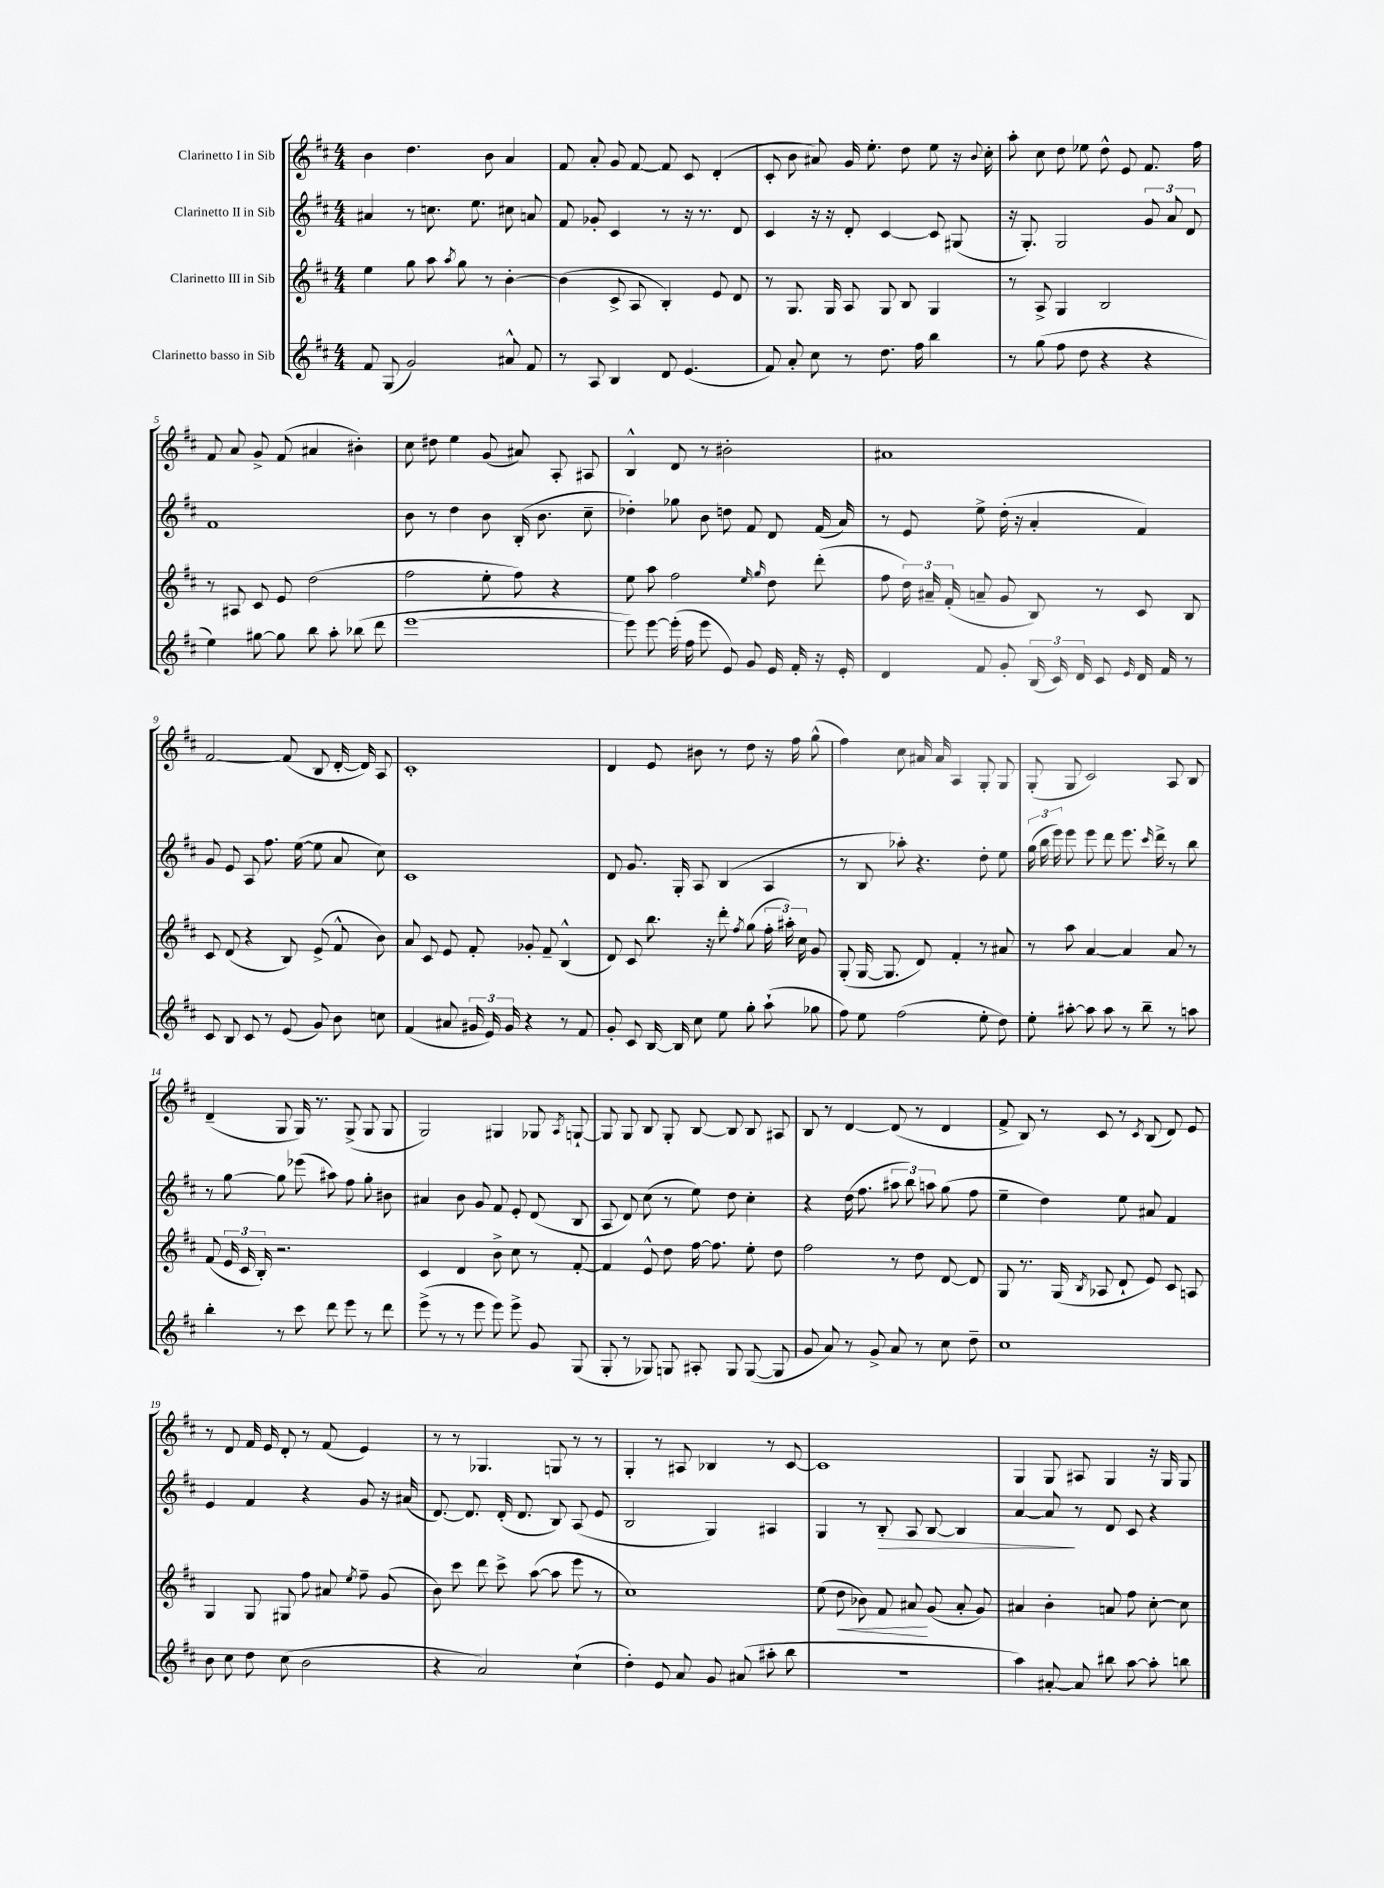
<<
\new StaffGroup <<
\new Staff = "s0" \with { instrumentName = "Clarinetto I in Sib" } {
    \clef treble \key d \major \numericTimeSignature \time 4/4
    \autoBeamOff b'4 d''4. b'8 a'4 |
    fis'8 a'8-. g'8 fis'8~ fis'8 cis'8 d'4-.( |
    cis'8-. b'8 ais'8) g'16 e''8.-. d''8 e''8 r16 \appoggiatura { b'8 } cis''16-. |
    a''8-. cis''8 d''8 ees''8 d''8-^ e'8 fis'8. fis''16 |
    fis'8 a'8 g'8-> fis'8( ais'4 bis'4-.) |
    cis''8 dis''8 e''4 g'8( ais'8) a8-. ais8 |
    b4-^ d'8 r8 bis'2-. |
    ais'1 |
    fis'2~ fis'8( b8 d'16~-. d'16) a8 |
    cis'1-. |
    d'4 e'8 bis'8 r8 d''8 r16 fis''16 g''8-^( |
    fis''4) cis''8 ais'16 ais'16 a4 g8-. g8 |
    g8-.( g8 cis'2) a8 b8 |
    d'4--( g8 g16) r8. g8->( g8 g8 |
    g2) gis4 ges8 \acciaccatura { a8 } g8~-! |
    g8 g8 b8 g8-. b8~ b8 b8 ais8 |
    b8 r8 d'4~ d'8( r8 d'4 |
    fis'8-> b8) r8 cis'8 r8 \acciaccatura { cis'8 } b8( d'8) e'8 |
    r8 d'8 fis'16 e'16 d'8-. r8 fis'8( e'4) |
    r8 r8 ges4. g8 r8 r8 |
    g4-. r8 ais8 bes4 r8 cis'8~ |
    cis'1 |
    g4 g8 ais8 g4 r16 g16 g8 \bar "|." |
}
\new Staff = "s1" \with { instrumentName = "Clarinetto II in Sib" } {
    \clef treble \key d \major \numericTimeSignature \time 4/4
    \autoBeamOff ais'4 r8 c''8. e''8. cis''8 a'8 |
    fis'8 ges'8-. cis'4 r8 r16 r8. d'8 |
    cis'4 r16 r16 d'8-. cis'4~ cis'8 gis8( |
    r16 g8.-.) g2 \tuplet 3/2 { g'8 a'8 d'8 } |
    fis'1 |
    b'8 r8 d''4 b'8 b16-.( b'8. cis''8-- |
    des''4-.) ges''8 b'8 d''8 fis'8 d'8 fis'16( a'16) |
    r8 e'8 e''8-> d''16-.( r16 a'4-. fis'4) |
    g'8 e'8 a8 fis''8. e''16~( e''8 a'8 cis''8) |
    cis'1 |
    d'8 g'8. g16-. a8 b4( a4 |
    r8 b8 aes''8-.) r4. d''8-. e''8 |
    \tuplet 3/2 { g''16( b''16 e'''16) } e'''8 e'''8 d'''8 e'''8. \grace { cis'''16 } d'''16-> r8 b''8 |
    r8 g''8~ g''8 ees'''8( ais''8) fis''8 g''8-. bis'8 |
    ais'4 b'8 g'8 fis'8 e'8-. d'8( b8 |
    a8 d'8) cis''8( r8 e''8) d''8 cis''4-. |
    r4 d''16( fis''8. \tuplet 3/2 { ais''8 b''8) a''8 } g''8( fis''8 |
    e''4-- d''4) e''8 ais'8 fis'4 |
    e'4 fis'4 r4 g'8 r16 ais'16( |
    d'8.~) d'8. d'16-.( d'8. b8) a8( e'8 |
    b2 g4) ais4 |
    g4 r8 b8-.\> a8 b8~ b4 |
    a'4~ a'8\! r8 d'8 cis'8 r4 \bar "|." |
}
\new Staff = "s2" \with { instrumentName = "Clarinetto III in Sib" } {
    \clef treble \key d \major \numericTimeSignature \time 4/4
    \autoBeamOff e''4 g''8 a''8 \acciaccatura { a''8 } g''8 r8 b'4~-. |
    b'4( cis'8-> a8 b4-.) e'8 d'8 |
    r8 g8. g16 a8 g8 b8 g4 |
    r8 a8-> g4 b2 |
    r8 ais8 cis'8 e'8 d''2( |
    fis''2 e''8-. fis''8) r4 |
    e''8 a''8 fis''2 \grace { e''16 g''16 } d''8 d'''8-.( |
    fis''8 \tuplet 3/2 { d''16) ais'16-- fis'16-.( } a'8-- g'8 b8) r8 cis'8 b8 |
    cis'8 d'8( r4 b8) e'8->( fis'8-^ b'8) |
    a'8 cis'8 e'8 fis'8-. ges'8-. fis'8-- b4-^( |
    d'8) cis'8 b''8. r16 d'''8-. \acciaccatura { fis''8 } g''8( \tuplet 3/2 { fis''16-. ais''16-.) cis''16 } g'8 |
    g8-.( g16~ g8. d'8) fis'4-. r8 ais'8 |
    r8 a''8 a'4~ a'4 a'8 r8 |
    fis'8( \tuplet 3/2 { e'16 cis'16 b16-.) } r2. |
    cis'4 d'4 b'8-> cis''8 r8 fis'8~-. |
    fis'4 e'8-^ d''8 fis''16~ fis''8. e''8-. d''8 |
    fis''2 r8 d''8 d'8~ d'8 |
    g8 r8. g16( \acciaccatura { b8 } aes8 d'8-! e'8) cis'8 a8 |
    g4 g8 gis8 fis''8 ais'8 \acciaccatura { e''8 } fis''8-- g'8( |
    b'8) cis'''8 d'''8 cis'''8-> a''8~( a''8 e'''8 r8 |
    cis''1) |
    e''8( d''8\< bes'8) fis'8 ais'8\! g'8( ais'8-. g'8) |
    ais'4 b'4-. a'8 fis''8 cis''8~-. cis''8 \bar "|." |
}
\new Staff = "s3" \with { instrumentName = "Clarinetto basso in Sib" } {
    \clef treble \key d \major \numericTimeSignature \time 4/4
    \autoBeamOff fis'8 g8( g'2) ais'8-^ fis'8 |
    r8 a8 b4 d'8 e'4.( |
    fis'8) a'8-. cis''8 r8 d''8. fis''16 b''4 |
    r8 g''8( fis''8 d''8 r4 r4 |
    e''4) gis''8~ gis''8 b''8 a''8-. bes''8( d'''8 |
    e'''1~ |
    e'''8) e'''8~ e'''16-.( fis''16 e'''8 e'8) g'8 e'16 fis'16-. r16 e'16-. |
    d'4 fis'8 g'8-. \tuplet 3/2 { b16( cis'16) d'16 } cis'8 \grace { e'16 } d'16 fis'16 r8 |
    cis'8 b8 cis'8 r8 e'8( g'8) b'8 c''8 |
    fis'4( ais'8 \tuplet 3/2 { gis'16 e'16) gis'16 } r4 r8 fis'8 |
    g'8-. cis'8 b16~ b16 cis''8 e''8 g''8-. a''8-!( ges''8 |
    fis''8) e''8 fis''2( e''8-. d''8) |
    e''8-. ais''8~-. ais''8 ais''8 r8 b''8-- r8 a''8 |
    b''4-. r8 cis'''8 d'''8 e'''8 r8 d'''8 |
    e'''8->( r8 r8 e'''8 e'''8) e'''8-> g'8 g8( |
    g8-. r8 ges8) g8 ais8-. g8 g8~( g8 |
    g'8 a'8) r8 g'8-> a'8 r8 cis''8 d''8-- |
    cis''1 |
    b'8 cis''8 d''8 cis''8( b'2 |
    r4 a'2) cis''4-!( |
    d''4-.) e'8 a'8 g'8 ais'8( ais''8-. b''8 |
    r1 |
    a''4) ais'8~-. ais'8 bis''8 a''8~ a''8-. b''8 \bar "|." |
}
>>
>>
